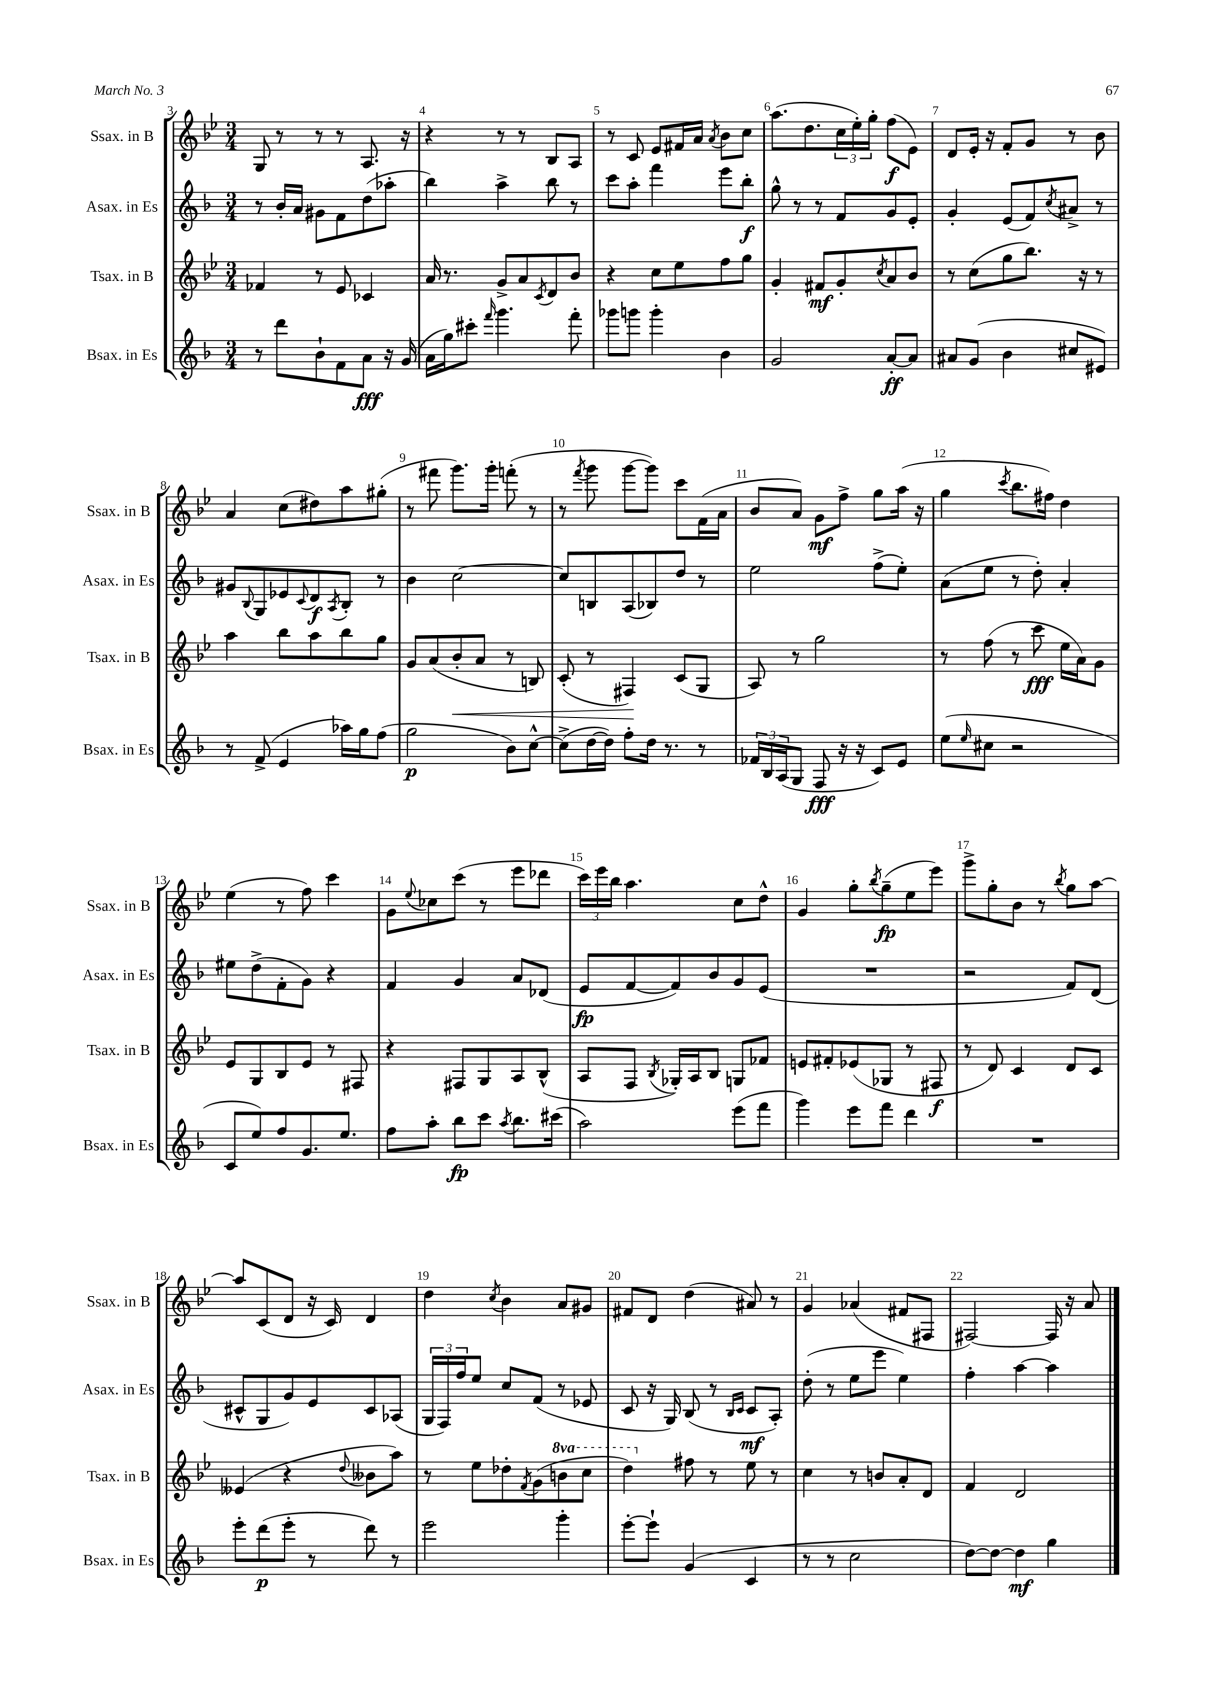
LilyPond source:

<<
\new StaffGroup <<
\new Staff = "s0" \with { instrumentName = "Ssax. in B" shortInstrumentName = "Ssax. in B" } {
    \clef treble \key bes \major \numericTimeSignature \time 3/4
    g8 r8 r8 r8 a8. r16 |
    r4 r8 r8 bes8 a8 |
    r8 c'8 ees'8 fis'16 a'16 \acciaccatura { a'8 } bes'8 c''8 |
    a''8.( d''8. \tuplet 3/2 { c''16 ees''16-.) g''16-. } f''8\f( ees'8) |
    d'8 ees'16-. r16 f'8-. g'8 r8 bes'8 |
    a'4 c''8( dis''8) a''8 gis''8-.( |
    r8 fis'''8 g'''8.) g'''16-. f'''8-.( r8 |
    r8 \acciaccatura { f'''8 } g'''8 g'''8~ g'''8) c'''8 f'16( a'16 |
    bes'8 a'8) g'8\mf f''8-> g''8 a''16( r16 |
    g''4 \acciaccatura { c'''8 } bes''8. fis''16) d''4 |
    ees''4( r8 f''8) c'''4 |
    g'8 \appoggiatura { ees''8 } ces''8 c'''8( r8 ees'''8 des'''8 |
    \tuplet 3/2 { c'''16) ees'''16 bes''16 } a''4. c''8 d''8-^ |
    g'4 g''8-. \acciaccatura { bes''8 } g''8--\fp( ees''8 ees'''8) |
    g'''8-> g''8-. bes'8 r8 \acciaccatura { bes''8 } g''8 a''8~ |
    a''8 c'8( d'8 r16 c'16) d'4 |
    d''4 \acciaccatura { c''8 } bes'4 a'8 gis'8 |
    fis'8 d'8 d''4( ais'8) r8 |
    g'4 aes'4( fis'8 fis8 |
    fis2~) fis16 r16 a'8 \bar "|." |
}
\new Staff = "s1" \with { instrumentName = "Asax. in Es" shortInstrumentName = "Asax. in Es" } {
    \clef treble \key f \major \numericTimeSignature \time 3/4
    r8 bes'16-. a'16 gis'8 f'8 d''8( aes''8-. |
    bes''4) a''4-> bes''8 r8 |
    c'''8 a''8-. f'''4 e'''8 bes''8-.\f |
    g''8-^ r8 r8 f'8 g'8 e'8-. |
    g'4-. e'8( f'8) \acciaccatura { c''8 } ais'8-> r8 |
    gis'8 \appoggiatura { bes8 } g8 ees'8 \appoggiatura { c'8 } d'8\f \acciaccatura { a8 } bes8-. r8 |
    bes'4 c''2~ |
    c''8 b8 a8( bes8) d''8 r8 |
    e''2 f''8->( e''8-.) |
    a'8( e''8 r8 d''8-.) a'4-. |
    eis''8 d''8->( f'8-. g'8) r4 |
    f'4 g'4 a'8 des'8( |
    e'8\fp f'8~ f'8) bes'8 g'8 e'8( |
    R2. |
    r2 f'8) d'8( |
    cis'8-^ g8 g'8) e'8 cis'8 aes8( |
    \tuplet 3/2 { g16 f16) f''16 } e''8 c''8 f'8( r8 ees'8 |
    c'8 r16 g16) bes8( r8 \grace { bes16 c'16 } c'8\mf a8-.) |
    d''8-.( r8 e''8 e'''8 e''4) |
    f''4-. a''4~ a''4 \bar "|." |
}
\new Staff = "s2" \with { instrumentName = "Tsax. in B" shortInstrumentName = "Tsax. in B" } {
    \clef treble \key bes \major \numericTimeSignature \time 3/4 \set Staff.ottavationMarkups = #ottavation-simple-ordinals
    fes'4 r8 ees'8 ces'4 |
    a'16 r8. g'8-> a'8 \acciaccatura { c'8 } d'8 bes'8 |
    r4 c''8 ees''8 f''8 g''8 |
    g'4-. fis'8\mf g'8-. \acciaccatura { c''8 } a'8 bes'8 |
    r8 c''8( g''8 bes''8.) r16 r8 |
    a''4 bes''8 a''8 bes''8 g''8 |
    g'8 a'8( bes'8-.\< a'8 r8 b8) |
    c'8-.( r8 fis4\!) c'8( g8 |
    a8) r8 g''2 |
    r8 f''8( r8 c'''8\fff ees''16 a'16) g'8 |
    ees'8 g8 bes8 ees'8 r8 fis8 |
    r4 fis8 g8 a8 bes8-^( |
    a8 f8 \acciaccatura { bes8 } ges16-.) a16 bes8 g8 fes'8 |
    e'8 fis'8-. ees'8( ges8 r8 fis8\f |
    r8 d'8) c'4 d'8 c'8 |
    eeses'4( r4 \appoggiatura { d''8 } beses'8 a''8) |
    r8 ees''8 des''8-. \acciaccatura { f'8 } g'8( \ottava #1 b''8 c'''8 |
    d'''4) \ottava #0 fis''8 r8 ees''8 r8 |
    c''4 r8 b'8 a'8-. d'8 |
    f'4 d'2 \bar "|." |
}
\new Staff = "s3" \with { instrumentName = "Bsax. in Es" shortInstrumentName = "Bsax. in Es" } {
    \clef treble \key f \major \numericTimeSignature \time 3/4
    r8 d'''8 bes'8-! f'8 a'8\fff r16 g'16( |
    a'16 g''16) cis'''8-. \grace { f'''16 } g'''4. f'''8-. |
    ges'''8 g'''8 g'''4-. bes'4 |
    g'2 a'8~-.\ff a'8 |
    ais'8 g'8( bes'4 cis''8 eis'8) |
    r8 f'8->( e'4 aes''16) g''16 f''8( |
    g''2\p bes'8) c''8~-^ |
    c''8->( d''16~ d''16) f''8-. d''16 r8. r8 |
    \tuplet 3/2 { fes'16 bes16 a16( } g8 f8\fff r16 r16 c'8) e'8 |
    e''8( \grace { e''16 } cis''8 r2 |
    c'8 e''8) f''8 g'8. e''8. |
    f''8 a''8-. bes''8\fp c'''8 \acciaccatura { a''8 } bes''8. cis'''16( |
    a''2) e'''8( f'''8 |
    g'''4) e'''8 f'''8 d'''4 |
    R2. |
    e'''8-. d'''8\p( e'''8-. r8 d'''8) r8 |
    e'''2 g'''4-. |
    e'''8~-. e'''8-! g'4( c'4 |
    r8 r8 c''2 |
    d''8~) d''8~ d''4\mf g''4 \bar "|." |
}
>>
>>
\layout { \context { \Score currentBarNumber = #3 \override BarNumber.break-visibility = ##(#f #t #t) barNumberVisibility = #all-bar-numbers-visible } }
